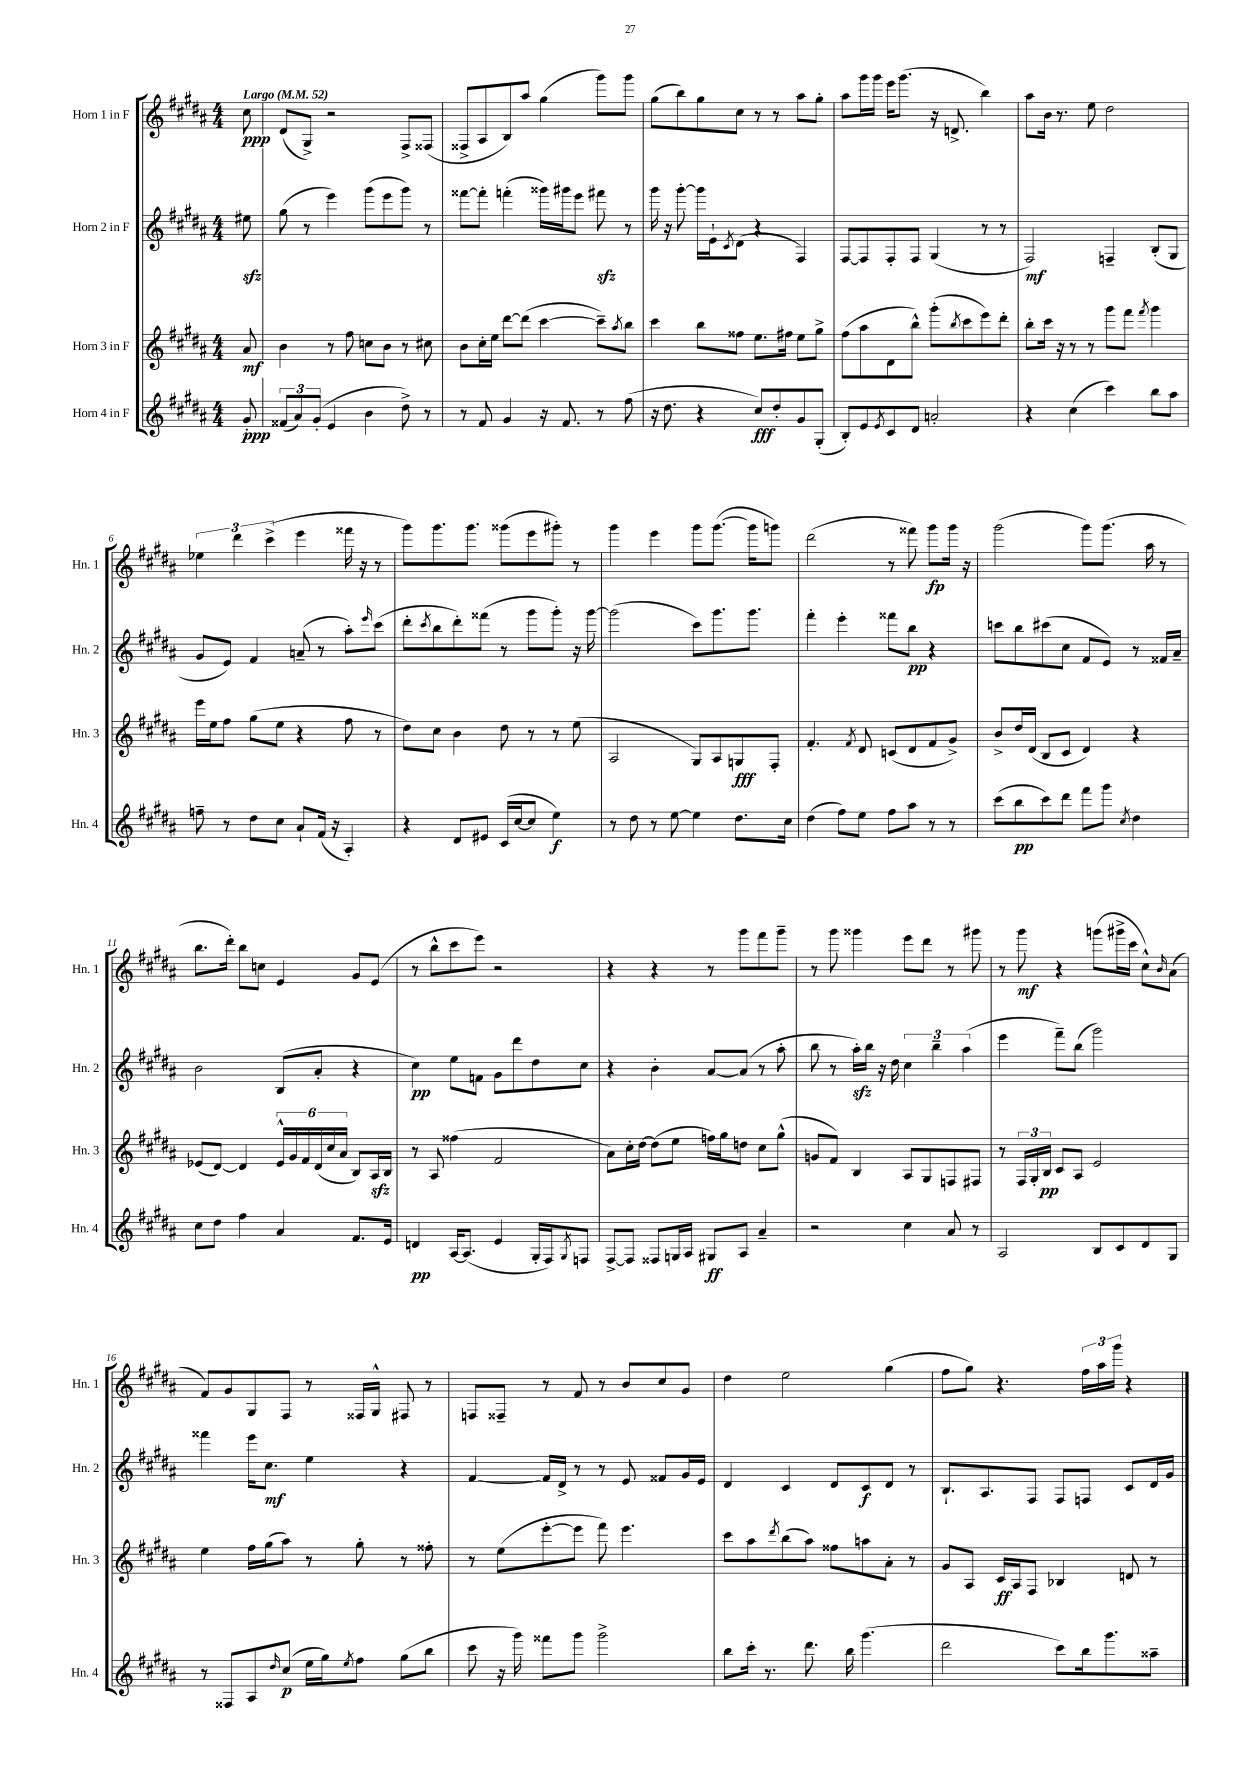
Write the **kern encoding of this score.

**kern	**kern	**kern	**kern
*staff4	*staff3	*staff2	*staff1
*clefG2	*clefG2	*clefG2	*clefG2
*k[f#c#g#d#a#]	*k[f#c#g#d#a#]	*k[f#c#g#d#a#]	*k[f#c#g#d#a#]
*M4/4	*M4/4	*M4/4	*M4/4
*MM52	*MM52	*MM52	*MM52
8g#'	8a#	8ee#	8cc#
=	=	=	=
(12f##	4b	(8gg#	(8d#
12a#)	.	.	.
.	.	8r	8G#^)
(12g#'	.	.	.
4e	8r	4eee)	2r
.	8ff#	.	.
4b	8cc	(8ggg#	.
.	8b	8eee	.
8dd#^)	8r	8ggg#)	8F#^
8r	8cc#	8r	(8F##
=	=	=	=
8r	8b	[8fff##	8F##^
8f#	16cc#'	8fff##']	8A#
.	16ee	.	.
4g#	[8ddd#	(4fff'	8B)
.	(8ddd#]	.	8aa#
16r	[4ccc#	16ggg##)	(4gg#
8.f#	.	16ggg#	.
.	.	8eee	.
8r	8ccc#~])	8fff#	8ggg#)
.	8qaa#	.	.
(8ff#	8bb	8r	8ggg#
=	=	=	=
16r	4ccc#	16ggg#	(8gg#
8.dd#	.	16r	.
.	.	[8ggg#'	8bb)
4r	8bb	16ggg#]	8gg#
.	.	16e`	.
.	.	8qc#	.
.	8ff##	(8d#	8cc#
8cc#)	8.ee	4r	8r
8dd#'	.	.	8r
.	16ff#	.	.
8g#	8ee	4F#)	8aa#
(8G#'	8gg#^	.	8gg#'
=	=	=	=
8B')	(8ff#	[8F#	8aa#
8e	8aa#	8F#]	16ggg#
.	.	.	16ggg#
8qe	.	.	.
8c#	8d#	8F#'	16eee
.	.	.	(8.ggg#
8d#	8bb^^)	8F#	.
2a'	(8ggg#'	(4G#	16r
.	.	.	8.d^
.	8qbb	.	.
.	8ccc#	.	.
.	8eee)	8r	4bb)
.	8ddd#'	8r	.
=	=	=	=
4r	8bb'	2F#)	8aa#
.	16ccc#	.	16b
.	16r	.	8.r
(4cc#	8r	.	.
.	8r	.	8ee
4ccc#)	8ggg#	4F~	2dd#
.	8fff#	.	.
.	8qfff#	.	.
8bb	4ggg#	(8B'	.
8aa#	.	8G#	.
=	=	=	=
8ff~	16eee	8g#	6ee-
.	16ee	.	.
8r	8ff#	8e)	.
.	.	.	6ddd#
8dd#	(8gg#	4f#	.
.	.	.	(6ccc#^
8cc#	8ee	.	.
8a#`	4r	(8a~	4eee
(16f#	.	8r	.
16r	.	.	.
4A#')	8ff#	8aa#')	16fff##
.	.	.	16r
.	.	16qqeee	.
.	8r	(8ccc#	8r
=	=	=	=
4r	8dd#)	8ddd#'	8ggg#)
.	.	8qccc#	.
.	8cc#	8bb	8.ggg#
8d#	4b	8ddd#')	.
.	.	.	8.ggg#
8e#	.	(8fff##	.
(16c#	8dd#	8r	(8ggg##
[16cc#	.	.	.
8cc#]	8r	8ggg#	8eee
4ee)	8r	8ggg#')	8ggg#')
.	(8ee	16r	8r
.	.	[16ggg#	.
=	=	=	=
8r	2A#	(2ggg#]	4ggg#
8dd#	.	.	.
8r	.	.	4eee
[8ee	.	.	.
4ee]	8G#)	8ccc#)	8ggg#
.	8A#	8.ggg#	([8.ggg#
8.dd#	8G	.	.
.	.	8.ggg#	16ggg#]
.	8F#'	.	8ggg)
16cc#	.	.	.
=	=	=	=
(4dd#	4.f#'	4fff#'	(2ddd#
8ff#)	.	4eee'	.
.	8qf#	.	.
8ee	8d#	.	.
8ff#	(8c	8fff##	8r
8aa#	8d#	8bb	8fff##)
8r	8f#	4r	8ggg#
8r	8g#^)	.	16ggg#
.	.	.	16r
=	=	=	=
(8ccc#	8b^	8ccc	(2ggg#
8bb	16dd#	8bb	.
.	(16d#	.	.
8ccc#)	8B	(8ccc#	.
8ddd#	8c#	8cc#	.
8fff#	4d#)	8f#	8ggg#)
8ggg#	.	8e)	(8.ggg#
8qcc#	.	.	.
4dd#	4r	8r	.
.	.	.	16aa#
.	.	16f##	8r
.	.	16a#~	.
=	=	=	=
8cc#	(8e-	2b	8.bb
8dd#	[8d#)	.	.
.	.	.	16ddd#')
4ff#	4d#]	.	8bb
.	.	.	8cc
4a#	24e-^^	(8B	4e
.	24g#	.	.
.	24f#	.	.
.	(24d#	8a#'	.
.	24cc#	.	.
.	24a#	.	.
8.f#	8B)	4r	8g#
.	16A#	.	(8e
16e	16B	.	.
=	=	=	=
4d	8r	4cc#)	8r
.	8A#	.	8bb^^
[16A#	(4ff##	8ee	8ccc#
(8.A#]	.	.	.
.	.	8f	8eee)
4e	2f#	8g#	2r
.	.	8ddd#	.
16G#'	.	8dd#	.
16F#)	.	.	.
8qG#	.	.	.
8F	.	8cc#	.
=	=	=	=
[8F#^	8a#)	4r	4r
8F#]	16cc#'	.	.
.	[16dd#	.	.
8F##	(8dd#]	4b'	4r
16G	8ee	.	.
16A#	.	.	.
8G#	16ff)	[8a#	8r
.	16gg#	.	.
8A#	8dd	(8a#]	8ggg#
4a#~	8cc#	8r	8fff#
.	(8gg#^^	8aa#'	8ggg#~
=	=	=	=
2r	8g	8bb	8r
.	8f#)	8r	8ggg#
.	4B	16aa#')	4ggg##
.	.	16bb	.
.	.	16r	.
.	.	16dd#	.
4cc#	8A#	6cc#	8eee
.	8G#	.	8ddd#
.	.	6bb~	.
8a#	8F	.	8r
.	.	(6aa#	.
8r	8F#	.	8ggg#
=	=	=	=
2A#	8r	4eee	8r
.	24F#	.	8ggg#
.	24G#'	.	.
.	24B	.	.
.	8c#	8fff#~)	4r
.	8A#	(8bb	.
8B	2e	2ggg#)	(8ggg
8c#	.	.	16ggg#^
.	.	.	16ccc#
8d#	.	.	8cc#^^)
.	.	.	16qqb
8G#	.	.	(8a#
=	=	=	=
8r	4ee	4fff##	8f#)
8F##	.	.	8g#
8A#	16ff#	16eee	8G#
.	(16gg#	8.cc#	.
16qqdd#	.	.	.
(8cc#	8aa#)	.	8F#
16ee	8r	4ee	8r
16gg#)	.	.	.
8qee	.	.	.
8ff#	8gg#'	.	16F##
.	.	.	16G#^^
(8gg#	8r	4r	8F#
8bb	8ff##'	.	8r
=	=	=	=
8ccc#	8r	[4f#	8F
16r	(8ee	.	8F##~
16ggg#)	.	.	.
8fff##	[8eee'	16f#]	8r
.	.	16d#^	.
8ggg#	8eee]	8r	8f#
2ggg#^	8fff#)	8r	8r
.	4.eee	8e	8b
.	.	8f##	8cc#
.	.	16g#	8g#
.	.	16e	.
=	=	=	=
8bb	8ccc#	4d#	4dd#
16ccc#'	8aa#	.	.
8.r	.	.	.
.	8qddd#	.	.
.	(8bb	4c#	2ee
8.ddd#	8aa#)	.	.
.	8ff##	8d#	.
16bb	.	.	.
(4.ggg#	8aa	8c#	.
.	8a#'	8d#	(4gg#
.	8r	8r	.
=	=	=	=
2ddd#	8g#	8.B`	8ff#
.	8A#	.	8gg#)
.	.	8.A#	.
.	16c#	.	4.r
.	16A#	.	.
.	8F#	8F#	.
8ccc#)	4B-	8F#	.
16bb	.	8F	24ff#
.	.	.	24aa#
8.ggg#	.	.	.
.	.	.	24ggg#
.	8d	8c#	4r
8aa##~	8r	16d#	.
.	.	16g#	.
==	==	==	==
*-	*-	*-	*-
